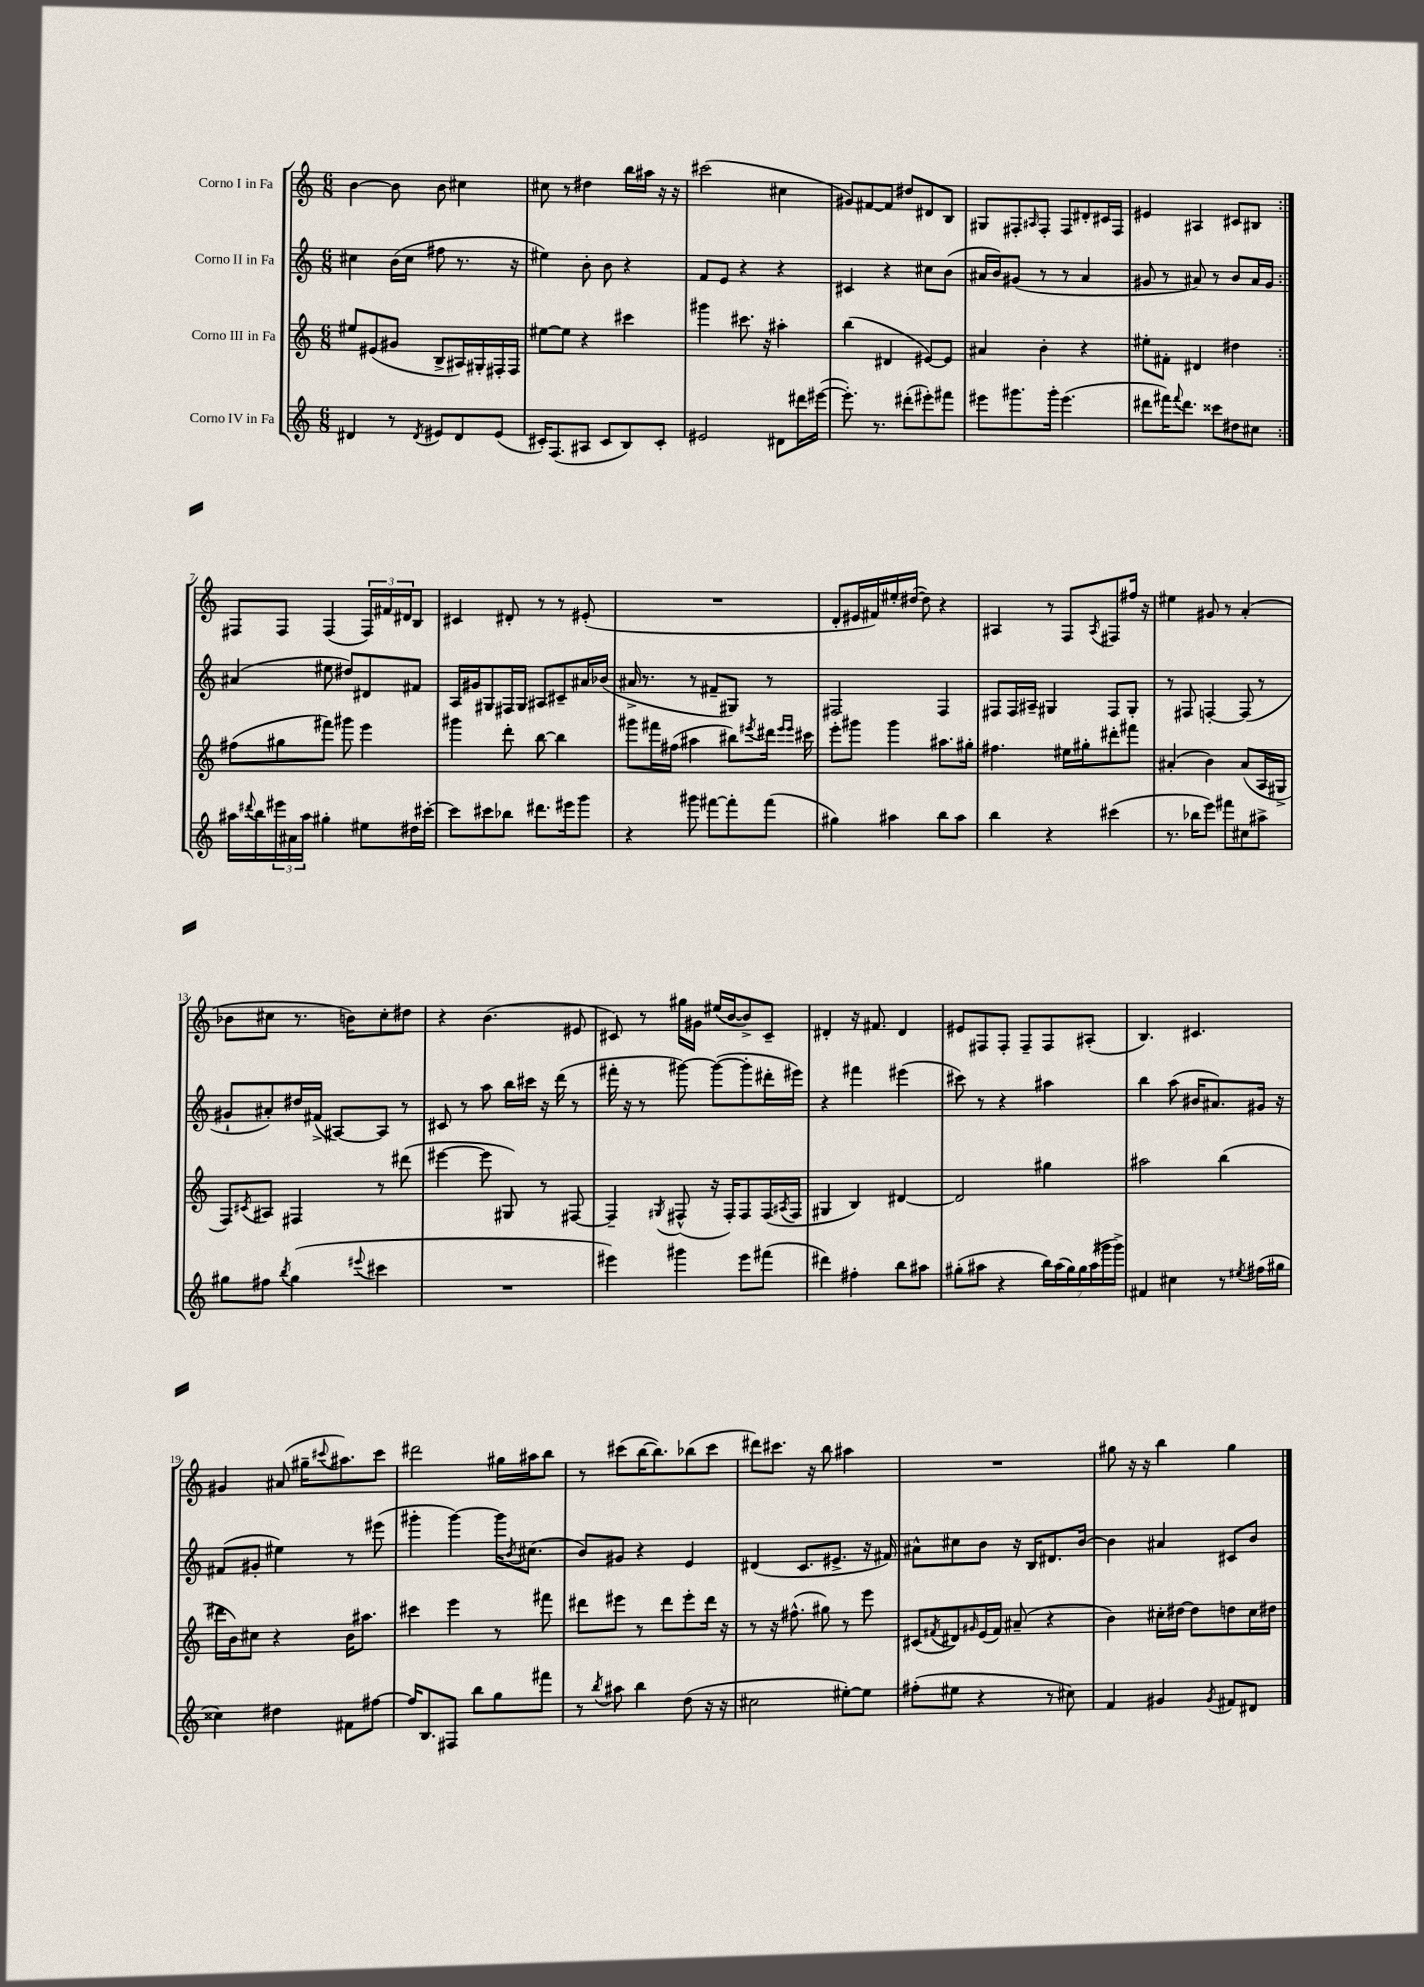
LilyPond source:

<<
\new StaffGroup <<
\new Staff = "s0" \with { instrumentName = "Corno I in Fa" } {
    \clef treble \key c \major \numericTimeSignature \time 6/8
    \repeat volta 2 { b'4~ b'8 b'8 cis''4 |
    cis''8 r8 dis''4 b''16 ais''16 r16 r16 |
    cis'''2( cis''4 |
    gis'8) fis'8~ fis'8 dis''8 dis'8 b8 |
    gis8 fis8-. \grace { ais16 } fis8-. fis8 dis'8-. cis'16 fis16 |
    eis'4 ais4 cis'8 bis8 | }
    fis8 fis8 fis4( \tuplet 3/2 { fis16) fis'16 dis'16 } b8 |
    cis'4 dis'8-. r8 r8 eis'8-.( |
    R2. |
    d'8-. eis'16 fis'16) eis''16-. dis''16~( dis''8) r4 |
    ais4 r8 f8 \acciaccatura { ais8 } fis8 fis''16 r16 |
    eis''4 gis'8 r8 a'4-.( |
    bes'8 cis''8 r8. b'16) cis''8-. dis''8 |
    r4 b'4.( eis'8 |
    cis'8) r8 gis''16 gis'16 eis''16( b'16~ b'8->) cis'8-- |
    dis'4-. r16 fis'8. dis'4 |
    eis'8 fis8 fis8-. fis8-- fis8 ais8-.( |
    b4.) cis'4. |
    gis'4 ais'8( gis''16-- \appoggiatura { cis'''8 } ais''8.) cis'''8 |
    dis'''2 gis''16 ais''16 b''8 |
    r8 cis'''8( b''16~ b''8.) bes''8( cis'''8 |
    dis'''8) cis'''8. r16 b''8 ais''4 |
    R2. |
    gis''8 r16 r16 b''4 gis''4 \bar "|." |
}
\new Staff = "s1" \with { instrumentName = "Corno II in Fa" } {
    \clef treble \key c \major \numericTimeSignature \time 6/8
    \repeat volta 2 { cis''4 b'16( cis''16 fis''8 r8. r16 |
    eis''4) b'8-. b'8 r4 |
    f'8 e'8 r4 r4 |
    cis'4 r4 cis''8 b'8( |
    ais'16 b'16) gis'8( r8 r8 ais'4 |
    gis'8 r8 ais'8) r8 b'8 ais'16 gis'16 | }
    ais'4( eis''8 dis''8) dis'8 fis'8 |
    a16 gis'16 gis8 fis16 gis16 ais8 cis'8-- ais'16 bes'16( |
    ais'16-> r8. r8 fis'8-- gis8) r8 |
    fis2 fis4 |
    fis8 fis16 ais16-- gis4 fis8 gis8-. |
    r8 fis8 f4~-. f8( r8 |
    gis'8-! ais'8-.) dis''16 fis'16->( ais8~) ais8 r8 |
    cis'8 r8 a''8 b''16 cis'''16 r16 d'''16( r8 |
    fis'''16-. r16 r8 gis'''8~) gis'''8~( gis'''8-. dis'''16-. eis'''16) |
    r4 fis'''4 eis'''4( |
    cis'''8) r8 r4 ais''4 |
    b''4 a''8( bis'16 ais'8.) gis'16 r16 |
    fis'8( gis'8-. eis''4) r8 eis'''8( |
    gis'''4-. gis'''4~) gis'''16 \acciaccatura { b'8 } cis''8.( |
    b'8) gis'8 r4 e'4 |
    dis'4( c'8. eis'8.-> r16 fis'16) |
    ais'8-^ cis''8 b'8 r16 b16 dis'8. b'16~ |
    b'4 ais'4 cis'8 b'8 \bar "|." |
}
\new Staff = "s2" \with { instrumentName = "Corno III in Fa" } {
    \clef treble \key c \major \numericTimeSignature \time 6/8
    \repeat volta 2 { eis''8 eis'8( gis'8 b8-> ais16) gis16-. fis16-. fis16 |
    eis''8~ eis''8 r4 cis'''4 |
    gis'''4 cis'''8. r16 ais''4-. |
    b''4( dis'4 eis'8~) eis'8 |
    ais'4 b'4-. r4 |
    eis''8-. fis'8-. dis'4 dis''4 | }
    fis''8( gis''8 fis'''8) gis'''8 e'''4 |
    gis'''4 d'''8-. b''8~ b''4 |
    gis'''8 fis'''16 fis''16( ais''4 bis''8) \acciaccatura { eis'''8 } dis'''16 \grace { eis'''16 eis'''16 } cis'''16 |
    e'''8-. gis'''8 gis'''4 ais''8. gis''16-. |
    fis''4. eis''16 gis''16-. dis'''8-. fis'''8 |
    ais'4-.( b'4) ais'8( a16 gis16-> |
    f8) \acciaccatura { cis'8 } ais8 fis4 r8 dis'''8( |
    eis'''4~ eis'''8 gis8) r8 fis8~ |
    fis4-- \acciaccatura { gis8 } fis8-^( r16 fis16-.) fis8 fis16( \acciaccatura { ais8 } fis16 |
    gis4 b4) dis'4~ |
    dis'2 gis''4 |
    ais''2 b''4( |
    dis'''16 b'16) cis''8 r4 b'16 ais''8. |
    cis'''4 e'''4 r8 fis'''8 |
    dis'''8 eis'''8 r8 dis'''8 eis'''8-. dis'''16 r16 |
    r8 r16 fis''8.-^( gis''8) r8 e'''8 |
    cis'8( \acciaccatura { fis'8 } dis'8) \grace { gis'16 } e'16( fis'16) ais'8--( r4 |
    b'4) cis''16-. dis''16~ dis''8 d''8 cis''16 dis''16 \bar "|." |
}
\new Staff = "s3" \with { instrumentName = "Corno IV in Fa" } {
    \clef treble \key c \major \numericTimeSignature \time 6/8
    \repeat volta 2 { dis'4 r8 \acciaccatura { dis'8 } eis'8 dis'8 eis'8( |
    cis'16-.) f8.( ais8 cis'8 b8) cis'8-. |
    eis'2 dis'8 dis'''16 eis'''16~( |
    eis'''8.-.) r8. dis'''8-.( eis'''8-.) fis'''8 |
    eis'''8 gis'''8. gis'''16-. eis'''4.( |
    dis'''8 fis'''16) \appoggiatura { fis'''8 } dis'''8. cisis'''8 dis''8 cis''8 | }
    ais''16 \appoggiatura { dis'''8 } b''16 \tuplet 3/2 { eis'''16 ais'16 ais''16 } gis''4-. eis''8 dis''16 cis'''16~-. |
    cis'''8 cis'''8 bes''8 dis'''8. eis'''16 g'''8 |
    r4 gis'''8 fis'''8~ fis'''8-. fis'''8( |
    gis''4) ais''4 b''8 ais''8 |
    b''4 r4 cis'''4( |
    r8. bes''16 e'''8) fis'''8 cis''8 ais''8-> |
    gis''8 fis''8 \acciaccatura { b''8 } gis''4( \appoggiatura { eis'''8 } cis'''4 |
    R2. |
    eis'''4) gis'''4 eis'''8 fis'''8( |
    dis'''4) fis''4-. b''8 ais''8 |
    gis''8-.( ais''8 r4 \tuplet 7/4 { b''16) ais''16( gis''16) gis''16 ais''16( gis'''16 gis'''16->) } |
    fis'4 cis''4 r8 \acciaccatura { eis''8 } fis''16( gis''16 |
    cisis''4) dis''4 fis'8 fis''8~ |
    fis''16 b8. fis8 b''8 g''8 fis'''8 |
    r8 \acciaccatura { b''8 } ais''8 b''4 d''8( r16 r16 |
    cis''2 eis''8~-.) eis''8 |
    fis''8-.( eis''8 r4 r8 cis''8) |
    f'4 gis'4 \acciaccatura { gis'8 } fis'8 dis'8 \bar "|." |
}
>>
>>
